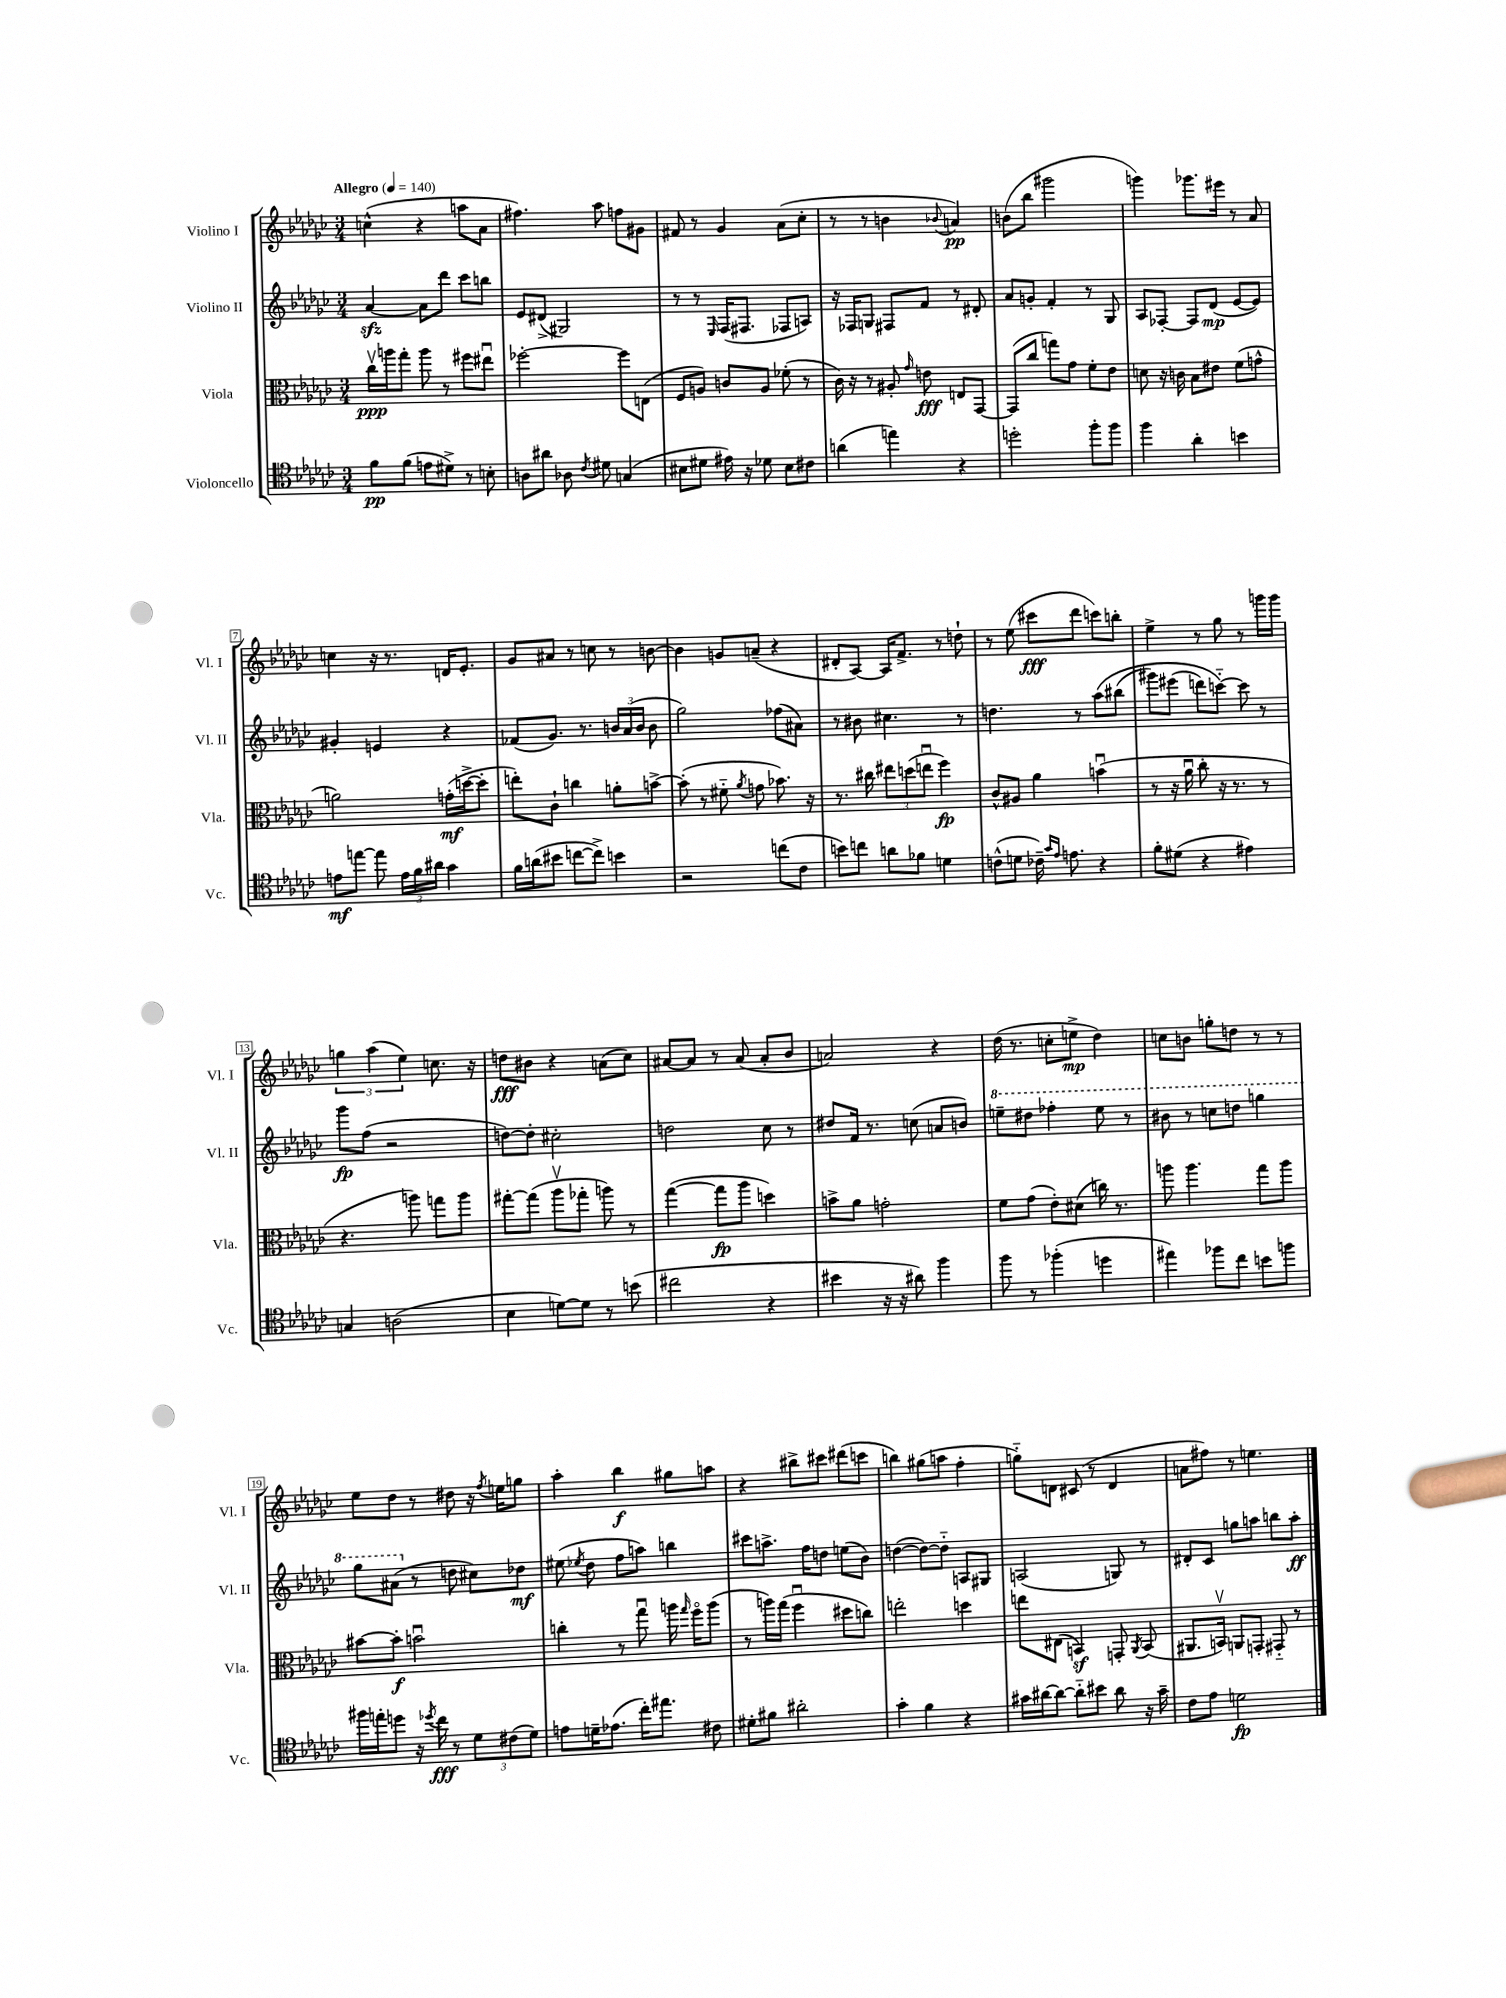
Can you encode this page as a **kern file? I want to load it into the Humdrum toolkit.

**kern	**kern	**kern	**kern
*staff4	*staff3	*staff2	*staff1
*clefC4	*clefC3	*clefG2	*clefG2
*k[b-e-a-d-g-c-]	*k[b-e-a-d-g-c-]	*k[b-e-a-d-g-c-]	*k[b-e-a-d-g-c-]
*M3/4	*M3/4	*M3/4	*M3/4
*MM140	*MM140	*MM140	*MM140
8f	16cc-v	[4a-	(4cc^^
.	16aa	.	.
(8f	8gg-'	.	.
8e	8aa	8a-]	4r
8d#^)	8r	8ddd-	.
8r	8ff#	8ccc-	8aa
8B'	8ee#u	8bb	8a-
=	=	=	=
8A	[2ff-'	8e-	4.ff#)
8a#	.	(8d#^	.
8A-	.	2G#)	.
8qc-	.	.	.
8d#	.	.	8aa-
(4G	8ff-]	.	8ff
.	(8E	.	8g#
=	=	=	=
8B#	8F	8r	8f#
8d#	8A)	8r	8r
.	.	16qqE-	.
16e#)	8c	(16F	4g-
16r	.	8.F#	.
8d-	8A	.	.
8B#	(8f-'	8F-	(8a-
8c#	8r	8A)	8cc-'
=	=	=	=
(4a	16c-)	16r	8r
.	16r	16F-	.
.	8r	8G	8r
4ee)	8A#'	8F#	4b
.	16qqg-	.	.
.	8e	8f	.
.	.	.	8qqb-
4r	8E	8r	4a)
.	[8GG-	8d#'	.
=	=	=	=
2dd'	(8GG-]	8a-	(8b
.	8cc-	8g'	8bb-
.	8gg)	4f'	2ggg#
.	8g-	.	.
8ff'	8f'	8r	.
8ff	8e-	8G-	.
=	=	=	=
4ff	8d	8A-	4ggg)
.	16r	[8F-'	.
.	16c	.	.
4a-'	8B-	8F-]	8.ggg-
.	8e#	(8d-	.
.	.	.	16eee#
4b	(8f	[8e-	8r
.	8g^^	8e-])	8a-
=	=	=	=
8e	2a)	4g#'	4cc
[8ee	.	.	.
8ee]	.	4e	16r
.	.	.	8.r
24e	.	.	.
24f	.	.	.
24a#	.	.	.
4g-	(16g'	4r	16d
.	[16dd^	.	8.e-'
.	8dd']	.	.
=	=	=	=
16f	8ee')	(8f-	8g-
(16a	.	.	.
8b#	8c-`	8.g-)	8a#
[8cc	4cc	.	8r
.	.	8.r	.
8cc^])	.	.	8cc
4b	8a'	24b	8r
.	.	(24a-	.
.	.	24b	.
.	[8b^	8b	[8b
=	=	=	=
2r	(8b']	2gg-)	4b]
.	8r	.	.
.	8f#'~	.	8g
.	8qa-	.	.
.	8g	.	(8a~
(8cc	8.b-)	(8ff-	4r
8c-	.	8a#)	.
.	16r	.	.
=	=	=	=
8b)	8.r	8r	8d#'
8cc	.	8b#	[8A-)
.	16cc#	.	.
8a	12ee#	4.cc#	16A-]
.	.	.	8.f^
.	(12dd	.	.
8f-	.	.	.
.	12eeu	.	.
4d	4ff)	.	8r
.	.	8r	8dd`
=	=	=	=
(8c^^	8c-^^	4.dd	8r
8d	8A#	.	(8ee-
16c-~)	4a-	.	8ccc#
16qqg-	.	.	.
16qqe-	.	.	.
8.e	.	.	.
.	.	8r	8ddd-
4r	(4bu	&(8aa-	8ccc)
.	.	(8bb#	8bb'
=	=	=	=
8f'	8r	8ggg#)	4ee-^
(8d#	16r	(8eee#	.
.	16a-u	.	.
4r	8cc-'	8ddd)	8r
.	16r	[8ccc'~&)	8gg-
.	8.r	.	.
4e#)	.	8ccc]	8r
.	8r	8r	16ggg
.	.	.	16ggg
=	=	=	=
4G	4.r	8ggg-	6gg
.	.	(8ff	.
.	.	.	(6aa-
(2A	.	2r	.
.	.	.	6ee-)
.	8aa)	.	.
.	8gg	.	8.cc
.	8aa	.	.
.	.	.	16r
=	=	=	=
4B-	[8gg#'	[8dd)	8dd
.	(8gg#]	8dd']	8b#
[8d)	8aa-v	2cc#'	4r
8d]	8gg-'	.	.
8r	8aa)	.	(8a
(8b	8r	.	8cc-)
=	=	=	=
2cc#	([4gg-	2dd	[8a#
.	.	.	8a#]
.	8gg-]	.	8r
.	8aa-	.	(8a#
4r	4dd)	8cc-	8a#'
.	.	8r	8b-
=	=	=	=
4b#	8b^	8dd#	2a)
.	8a-	16f	.
.	.	8.r	.
16r	2g'	.	.
16r	.	.	.
8a#)	.	(8cc	.
4ff	.	8a	4r
.	.	8b)	.
=	=	=	=
8ff	8f	8eee~	(16dd-
.	.	.	8.r
8r	(8g-	8ddd#	.
(4ff-'	8e-')	4fff-'	8cc'
.	(8d#	.	8ee^
4dd	16cc)	8eee	4dd-)
.	8.r	.	.
.	.	8r	.
=	=	=	=
4ee#)	8aa	8bb#	8cc
.	4.aa	8r	8b
8ff-	.	8ccc	8gg'
8cc-	.	8ddd	8dd
8b	8gg-	4ggg	8r
8ff	8aa	.	8r
=	=	=	=
16ff#	[8b#	8ggg-	8ee-
16ee'	.	.	.
8dd	8b#']	(8aa#	8dd-
16r	2bu	8r	8r
8qdd-	.	.	.
16cc-	.	.	.
8r	.	8dd	8dd#
12d-	.	8cc#)	16r
.	.	.	8qff
.	.	.	16ee
(12c#	.	.	.
.	.	8dd-	8gg
12d-)	.	.	.
=	=	=	=
8e	4cc'	(8ee#	4aa-'
.	.	8qee-	.
16d~	.	8dd-	.
(8.e-	.	.	.
.	8r	8ff	4bb-
16cc-')	8gg-u	8aa)	.
8.ee#	.	.	.
.	16aa	4bb	8gg#
.	16qqgg-	.	.
.	16ffo	.	.
8c#	(8aa	.	8aa
=	=	=	=
8d#'	8r	8ccc#	4r
8f#	16aa)	8.aa^	.
.	(16gg-	.	.
2a#'	4ffu	.	8bb#^
.	.	16ff	.
.	.	8dd	8ccc#
.	8dd#	(8ee	(8ddd#
.	8cc)	8b-)	8ccc
=	=	=	=
4g-'	2ee'	([4dd	4bb)
4f	.	8dd_)	(8gg#
.	.	8dd'~]	8aa
4r	4dd	8A	4ff'
.	.	8G#	.
=	=	=	=
16g#	8ee	(2A	8gg'~)
[16a#	.	.	.
8a#_	(8E#	.	8d
8a#'~]	4BB)	.	(8c#
8b#	.	.	8r
8a#	8GG'	8G)	4d
.	8qAA-	.	.
16r	(8BB	8r	.
16g#~	.	.	.
=	=	=	=
8c-	8.AA#	8d#'	8a
8e-	.	8c-	8ff#)
.	16BBv)	.	.
2d	8AA	8gg	8r
.	8GG'	8aa	4.ee
.	8GG#'~	8bb	.
.	8r	8aa'	.
==	==	==	==
*-	*-	*-	*-
